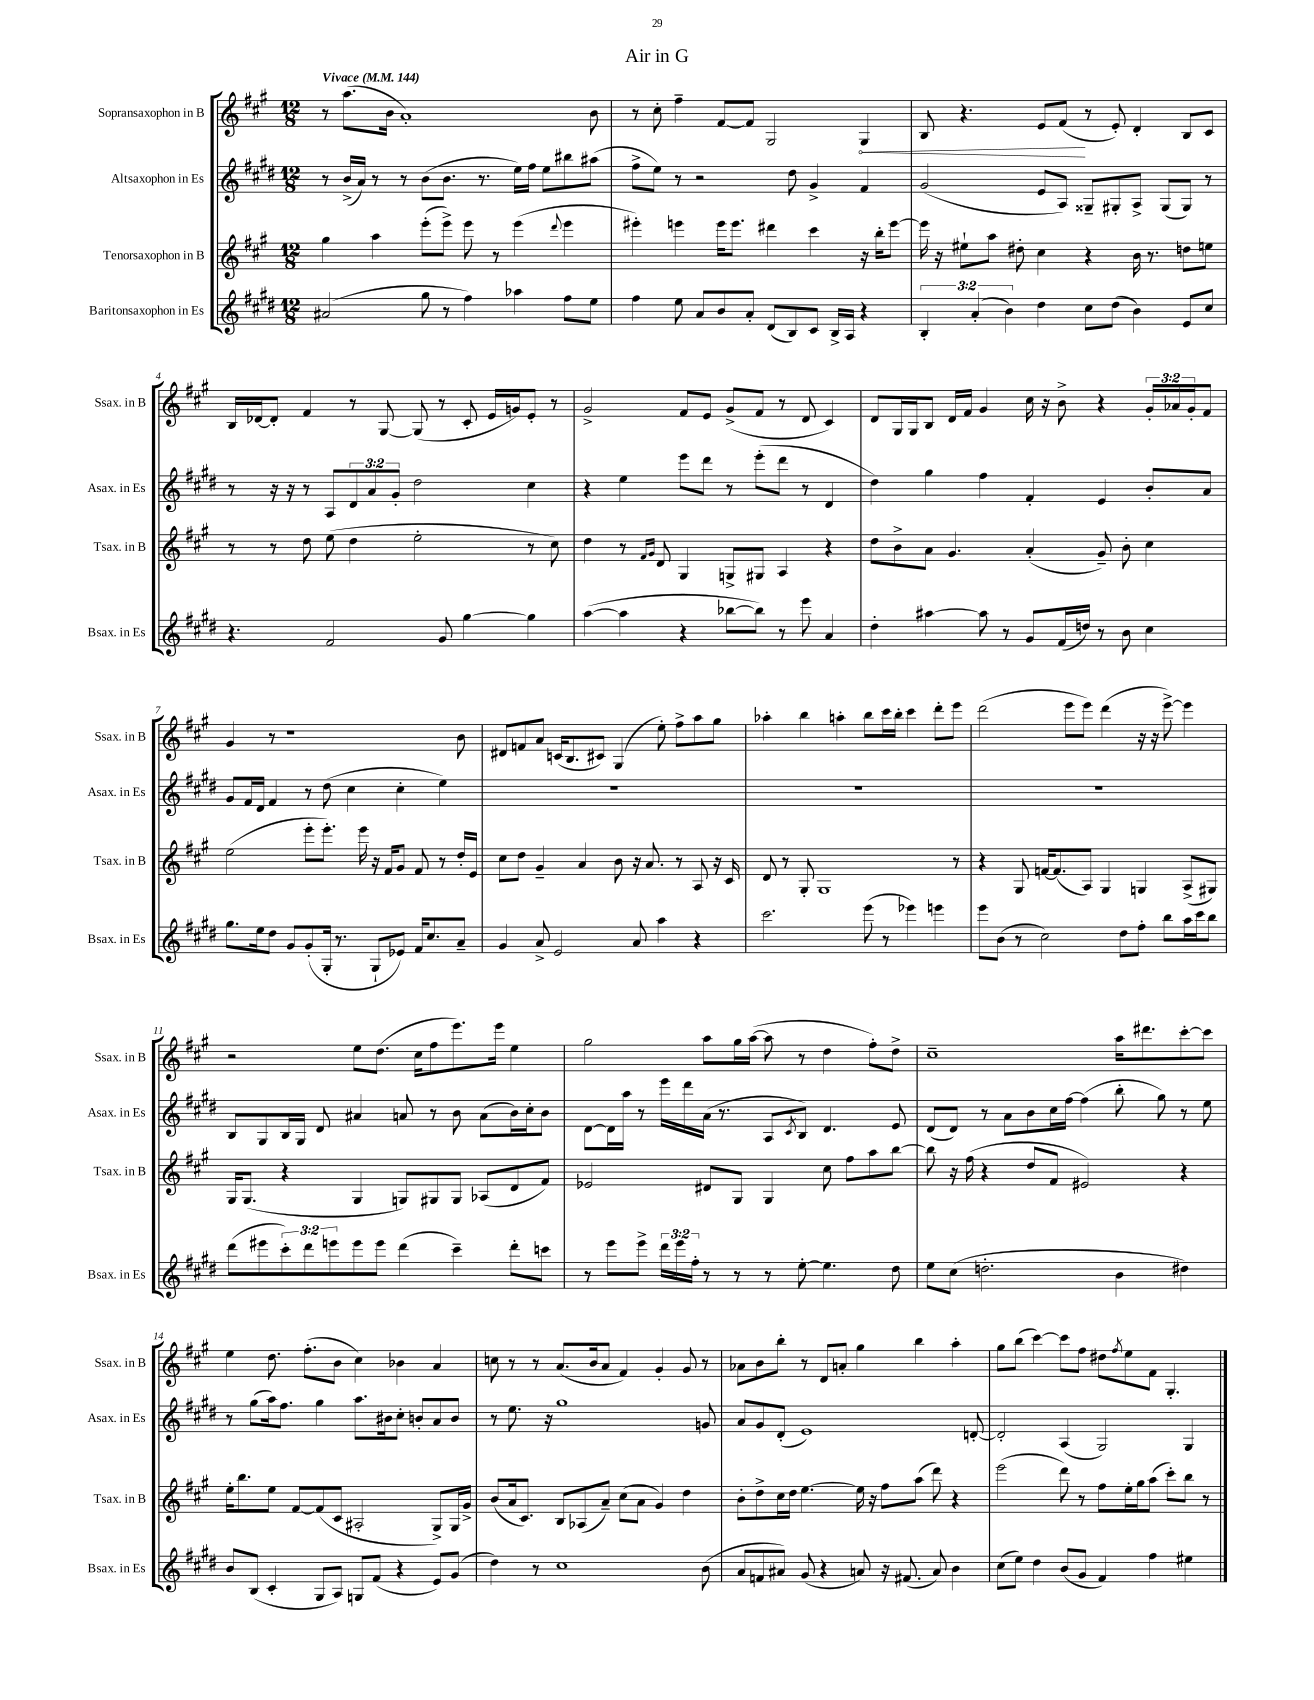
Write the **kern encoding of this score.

**kern	**kern	**kern	**kern
*staff4	*staff3	*staff2	*staff1
*clefG2	*clefG2	*clefG2	*clefG2
*k[f#c#g#d#]	*k[f#c#g#]	*k[f#c#g#d#]	*k[f#c#g#]
*M12/8	*M12/8	*M12/8	*M12/8
*MM144	*MM144	*MM144	*MM144
(2a#	4gg#	8r	8r
.	.	(16b^	(8.aa
.	.	16a)	.
.	4aa	8r	.
.	.	.	16b
.	.	8r	1a')
8gg#	(8eee'	(8b	.
8r	8eee^)	8.b	.
4ff#)	8eee	.	.
.	.	8.r	.
.	8r	.	.
4aa-	(4eee	16ee)	.
.	.	16ff#	.
.	.	8ee	.
.	8qqddd	.	.
8ff#	4eee	8bb#	.
8ee	.	(8aa#	8b
=	=	=	=
4ff#	4eee#')	8ff#^	8r
.	.	8ee)	8cc#'
8ee	4eee	8r	4ff#~
8a	.	2r	.
8b	16eee	.	[8f#
.	8.eee	.	.
8a'	.	.	8f#]
(8d#	4ddd#	.	2G#
8B)	.	8dd#	.
8c#	4ccc#	4g#^	.
16B^	.	.	.
16A	.	.	.
4r	16r	4f#	4G#
.	16bb'	.	.
.	[8eee	.	.
=	=	=	=
6B'	16eee]	(2g#	8B
.	16r	.	.
.	8ee#`	.	4.r
(6a'	.	.	.
.	8aa	.	.
6b)	.	.	.
.	8dd#'	.	.
4dd#	4cc#	8e	8e
.	.	8A)	(8f#
8cc#	4r	8G##~	8r
(8dd#	.	8G#'	8e')
4b)	16b	8A^	4d'
.	8.r	.	.
.	.	(8G#	.
8e	8dd	8G#)	8B
8cc#	8ee	8r	8c#
=	=	=	=
4.r	8r	8r	16B
.	.	.	[16d-
.	8r	16r	8d-']
.	.	16r	.
.	8dd	8r	4f#
2f#	(8ee	8A	.
.	4dd	12d#	8r
.	.	12a	.
.	.	.	[8G#
.	.	12g#'	.
.	2ee'	2dd#	(8G#]
8g#	.	.	8r
[4gg#	.	.	8c#'
.	.	.	16e
.	.	.	16g)
4gg#]	8r	4cc#	8e'
.	8cc#)	.	8r
=	=	=	=
([4aa	4dd	4r	2g#^
4aa]	8r	4ee	.
.	16qqf#	.	.
.	16qqg#	.	.
.	8d	.	.
4r	4G#	8eee	8f#
.	.	8ddd#	8e
[8bb-	8G^	8r	(8g#^
8bb-])	8G#	(8eee'	8f#
8r	4A	8ddd#	8r
8eee	.	8r	8d
4a	4r	4d#	4c#)
=	=	=	=
4dd#'	8dd	4dd#)	8d
.	8b^	.	16G#
.	.	.	16G#
[4aa#	8a	4gg#	8B
.	4.g#	.	16d
.	.	.	16f#
8aa#]	.	4ff#	4g#
8r	.	.	.
8g#	(4a'	4f#'	16cc#
.	.	.	16r
(16f#	.	.	8b^
16dd)	.	.	.
8r	8g#~)	4e	4r
8b	8b'	.	.
4cc#	4cc#	8b'	24g#'
.	.	.	24a-
.	.	.	24g#'
.	.	8a	8f#
=	=	=	=
8.gg#	(2ee	8g#	4g#
.	.	16f#	.
16ee	.	16d#	.
8dd#	.	4f#	8r
8g#	.	.	1r
(8g#'	8eee'	8r	.
16G#'	8.eee')	(8dd#	.
8.r	.	.	.
.	.	4cc#	.
.	16eee	.	.
8G#`	16r	.	.
.	16f#	.	.
8e-)	8g#	4cc#'	.
16f#	8f#	.	.
8.cc#	.	.	.
.	8r	4ee)	.
8a~	16dd'	.	8b
.	16e	.	.
=	=	=	=
4g#	8cc#	1.r	8d#
.	8dd	.	8f
8a^	4g#~	.	8a
2e	.	.	(16c
.	.	.	8.B
.	4a	.	.
.	.	.	8c#)
.	8b	.	(4G#
8a	16r	.	.
.	8.a	.	.
4aa	.	.	8ee')
.	8r	.	8ff#^
4r	8A	.	8aa
.	16r	.	8gg#
.	16c#	.	.
=	=	=	=
2.ccc#	8d	1.r	4aa-'
.	8r	.	.
.	8G#'	.	4bb
.	1G#	.	.
.	.	.	4aa'
(8eee	.	.	8bb
8r	.	.	16ccc#
.	.	.	16bb'
4eee-)	.	.	4ccc#
4eee	.	.	8ddd'
.	8r	.	8eee
=	=	=	=
8eee	4r	1.r	(2ddd
(8b	.	.	.
8r	8G#	.	.
2cc#)	[16f	.	.
.	(8.f]	.	.
.	.	.	8eee
.	8A)	.	8eee)
.	4G#	.	(4ddd
8dd#	.	.	.
8ff#'	4G	.	16r
.	.	.	16r
8bb	.	.	[8eee^)
16aa	(8A^	.	4eee]
16ccc#	.	.	.
8bb	8G#)	.	.
=	=	=	=
(8ddd#	16G#	8B	2r
.	(8.G#	.	.
8eee#	.	8G#	.
12ccc#')	4r	16B	.
.	.	16G#	.
12ddd#	.	.	.
.	.	8d#	.
12eee	.	.	.
8eee	4G#	4a#	8ee
8eee	.	.	(8.dd
(4ddd#	8G)	8a	.
.	.	.	16cc#
.	8G#	8r	8ff#
4ccc#~)	8G#	8b	8.eee)
.	(8A-	(8a	.
.	.	.	16eee
8ddd#'	8d	16b)	4ee
.	.	16cc#'	.
8ccc	8f#)	8b	.
=	=	=	=
8r	2e-	[8d#	2gg#
8eee	.	16d#]	.
.	.	16aa	.
8eee^	.	8r	.
24ddd#	.	16eee	.
24eee	.	.	.
.	.	16ddd#	.
24ff#'	.	.	.
8r	8d#	(16a	8aa
.	.	8.r	.
8r	8G#	.	16gg#
.	.	.	([16aa
8r	4G#	8A	8aa]
.	.	8qc#	.
[8ee'	.	8B)	8r
4.ee]	8cc#	4.d#	4dd
.	8ff#	.	.
.	8aa	.	8ff#')
8dd#	[8bb	8e	8dd^
=	=	=	=
8ee	8bb]	(8d#	1cc#~
(8cc#	16r	8d#)	.
.	(16ff#	.	.
2.dd'	4r	8r	.
.	.	8a	.
.	8dd	8b	.
.	8f#	16cc#	.
.	.	[16ff#	.
.	2e#)	(4ff#]	.
4b	.	8bb'	16aa
.	.	.	8.ddd#
.	.	8gg#)	.
4dd#)	4r	8r	[8ccc#'
.	.	8ee	8ccc#]
=	=	=	=
8b	16ee'	8r	4ee
.	8.bb	.	.
(8B	.	(8gg#	.
4c#'	8ee	16aa)	8.dd
.	.	8.ff#	.
.	[8f#	.	.
.	.	.	(8.ff#'
8G#	(8f#]	4gg#	.
8A)	8c#	.	8b
8G	2A#'	8.aa	4cc#)
(8f#	.	.	.
.	.	16b#	.
4r	.	8cc#'	4b-
.	.	8b'	.
8e)	8G#^)	8a	4a
(8g#	16G#	8b	.
.	16g#^	.	.
=	=	=	=
4dd#)	(8b	8r	8cc
.	16a	8.ee	8r
.	8.c#)	.	.
8r	.	.	8r
.	.	16r	.
1cc#	8B	1gg#	(8.a
.	(8A-	.	.
.	.	.	16b
.	8a~)	.	8a
.	(8cc#	.	4f#)
.	8a	.	.
.	4g#)	.	4g#'
.	4dd	.	8g#
(8b	.	8g	8r
=	=	=	=
8a	8b'	8a	8a-
8f	8dd^	8g#	8b
8a#)	16cc#	(8d#'	8bb'
.	16dd	.	.
(8g#	[4.ee	1e)	8r
4r	.	.	8d
.	.	.	8a'
8a)	16ee]	.	4gg#
.	16r	.	.
16r	8ff#	.	.
(8.f#	.	.	.
.	(8aa	.	4bb
8a)	8ddd)	.	.
4b	4r	.	4aa'
.	.	[8d'	.
=	=	=	=
(8cc#	(2eee	2d']	8gg#
8ee)	.	.	(8bb
4dd#	.	.	[4ccc#)
(8b	8ddd)	(4A	8ccc#]
8g#	8r	.	8ff#
4f#)	8ff#	2G#)	8dd#
.	.	.	8qff#
.	16ee'	.	8ee
.	16gg#	.	.
4ff#	(8aa	.	8f#
.	8ccc#')	.	4.G#'
4ee#	8bb	4G#	.
.	8r	.	.
==	==	==	==
*-	*-	*-	*-
